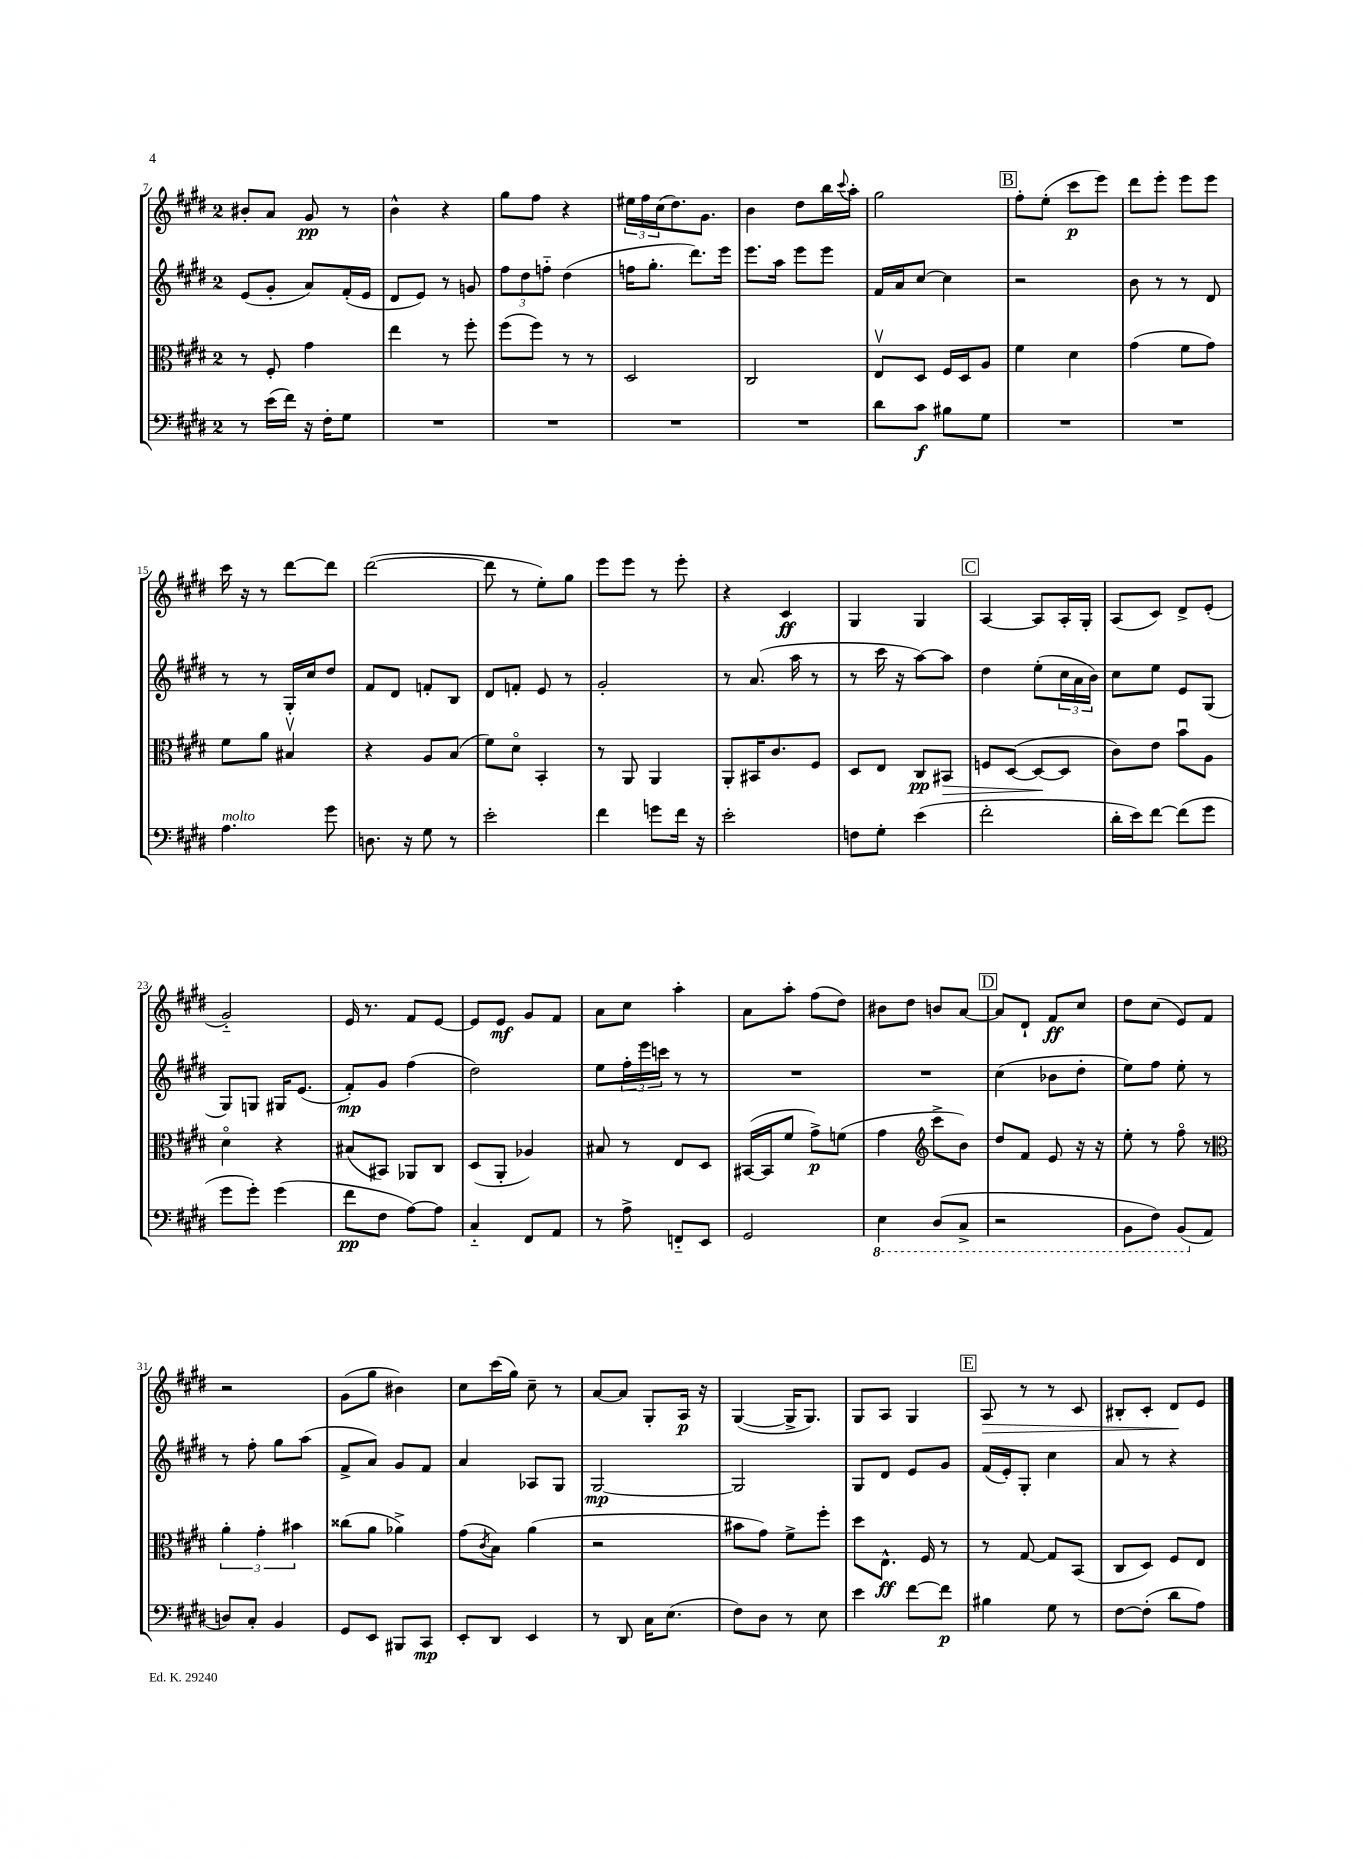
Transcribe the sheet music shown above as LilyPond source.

<<
\new StaffGroup <<
\new Staff = "s0" {
    \clef treble \key e \major \once \override Staff.TimeSignature.style = #'single-digit \time 2/4
    bis'8-. a'8 gis'8\pp r8 |
    b'4-^ r4 |
    gis''8 fis''8 r4 |
    \tuplet 3/2 { eis''16 fis''16 cis''16( } dis''8.) gis'8. |
    b'4 dis''8 b''16 \appoggiatura { cis'''8 } a''16-. |
    gis''2 |
    \mark \markup { \box "B" } fis''8-. e''8-.( cis'''8\p e'''8) |
    dis'''8 e'''8-. e'''8 e'''8 |
    cis'''16 r16 r8 dis'''8~ dis'''8 |
    dis'''2~( |
    dis'''8 r8 e''8-.) gis''8 |
    e'''8 e'''8 r8 e'''8-. |
    r4 cis'4\ff |
    gis4 gis4 |
    \mark \markup { \box "C" } a4~ a8 a16-. gis16-. |
    a8( cis'8) dis'8-> e'8-.( |
    gis'2-_) |
    e'16 r8. fis'8 e'8~ |
    e'8 e'8\mf gis'8 fis'8 |
    a'8 cis''8 a''4-. |
    a'8 a''8-. fis''8( dis''8) |
    bis'8 dis''8 b'8 a'8~ |
    \mark \markup { \box "D" } a'8 dis'8-! fis'8\ff cis''8 |
    dis''8 cis''8( e'8) fis'8 |
    r2 |
    gis'8( gis''8 bis'4) |
    cis''8 cis'''16( gis''16) cis''8-- r8 |
    a'8~ a'8 gis8-. a16\p r16 |
    gis4~( gis16-> gis8.) |
    gis8 a8 gis4 |
    \mark \markup { \box "E" } a8\> r8 r8 cis'8 |
    bis8-. cis'8-. dis'8\! e'8 \bar "|." |
}
\new Staff = "s1" {
    \clef treble \key e \major \once \override Staff.TimeSignature.style = #'single-digit \time 2/4
    e'8( gis'8-. a'8) fis'16-.( e'16 |
    dis'8 e'8) r8 g'8 |
    \tuplet 3/2 { fis''8 dis''8 f''8-_ } dis''4( |
    f''16 gis''8.-. dis'''8.) e'''16 |
    e'''8. a''16 e'''8 e'''8 |
    fis'16 a'16 cis''8~ cis''4 |
    \mark \markup { \box "B" } r2 |
    b'8 r8 r8 dis'8 |
    r8 r8 gis16-. cis''16 dis''8 |
    fis'8 dis'8 f'8-. b8 |
    dis'8 f'8-. e'8 r8 |
    gis'2-. |
    r8 a'8.( a''16 r8 |
    r8 cis'''16 r16 a''8~) a''8 |
    \mark \markup { \box "C" } dis''4 e''8-.( \tuplet 3/2 { cis''16 a'16 b'16) } |
    cis''8 e''8 e'8 gis8( |
    gis8) g8 gis16 e'8.( |
    fis'8-.\mp) gis'8 fis''4( |
    dis''2) |
    e''8 \tuplet 3/2 { fis''16-. e'''16 c'''16 } r8 r8 |
    R2 |
    R2 |
    \mark \markup { \box "D" } cis''4( bes'8 dis''8-. |
    e''8) fis''8 e''8-. r8 |
    r8 fis''8-. gis''8 a''8( |
    fis'8-> a'8) gis'8 fis'8 |
    a'4 aes8 gis8 |
    gis2~\mp |
    gis2 |
    gis8 dis'8 e'8 gis'8 |
    \mark \markup { \box "E" } fis'16( e'16-.) gis8-. cis''4 |
    a'8 r8 r4 \bar "|." |
}
\new Staff = "s2" {
    \clef alto \key e \major \once \override Staff.TimeSignature.style = #'single-digit \time 2/4
    r8 fis8-. gis'4 |
    e''4 r8 fis''8-. |
    fis''8( fis''8) r8 r8 |
    dis2 |
    cis2 |
    e8\upbow dis8 fis16 dis16 a8 |
    \mark \markup { \box "B" } fis'4 dis'4 |
    gis'4( fis'8 gis'8) |
    fis'8 a'8 bis4\upbow |
    r4 a8 b8( |
    fis'8) dis'8\flageolet b,4-. |
    r8 a,8 a,4 |
    a,8-. bis,16 cis'8. fis8 |
    dis8 e8 cis8\pp bis,8\> |
    \mark \markup { \box "C" } f8 dis8~( dis8~\! dis8 |
    cis'8) e'8 b'8\downbow a8 |
    dis'4\flageolet r4 |
    bis8( bis,8) aes,8 cis8 |
    dis8( a,8-. aes4) |
    bis8 r8 e8 dis8 |
    bis,16~( bis,16 fis'8 gis'8->\p) f'8( |
    gis'4 \clef treble cis'''8-> b'8) |
    \mark \markup { \box "D" } dis''8 fis'8 e'8 r16 r16 |
    e''8-. r8 fis''8\flageolet r8 |
    \clef alto \tuplet 3/2 { a'4-. gis'4-. bis'4 } |
    cisis''8( a'8 aes'4->) |
    gis'8( \acciaccatura { cis'8 } b8) a'4( |
    r2 |
    bis'8 gis'8) fis'8-> fis''8-. |
    dis''8 e8.-^\ff fis16 r8 |
    \mark \markup { \box "E" } r8 gis8~ gis8 b,8( |
    cis8 dis8) fis8 e8 \bar "|." |
}
\new Staff = "s3" {
    \clef bass \key e \major \once \override Staff.TimeSignature.style = #'single-digit \time 2/4
    r8 e'16( fis'16) r16 fis16-. gis8 |
    R2 |
    R2 |
    R2 |
    R2 |
    dis'8 cis'8\f bis8 gis8 |
    \mark \markup { \box "B" } R2 |
    R2 |
    a4.^\markup { \italic "molto" } gis'8 |
    d8. r16 gis8 r8 |
    e'2-. |
    fis'4 g'8 fis'16 r16 |
    e'2-. |
    f8 gis8-. e'4( |
    \mark \markup { \box "C" } fis'2-. |
    dis'16-. e'16) fis'8~ fis'8( gis'8 |
    gis'8 gis'8-.) gis'4( |
    fis'8\pp fis8 a8~) a8 |
    cis4-_ fis,8 a,8 |
    r8 a8-> f,8-_ e,8 |
    gis,2 |
    \ottava #-1 e,4 dis,8( cis,8-> |
    \mark \markup { \box "D" } r2 |
    b,,8 fis,8) b,,8( \ottava #0 a,8 |
    d8) cis8-. b,4 |
    gis,8 e,8 bis,,8 cis,8\mp |
    e,8-. dis,8 e,4 |
    r8 dis,8 cis16 e8.( |
    fis8) dis8 r8 e8 |
    e'4 fis'8~ fis'8\p |
    \mark \markup { \box "E" } bis4 gis8 r8 |
    fis8~ fis8-.( dis'8 a8) \bar "|." |
}
>>
>>
\layout { \context { \Score currentBarNumber = #7 } }
